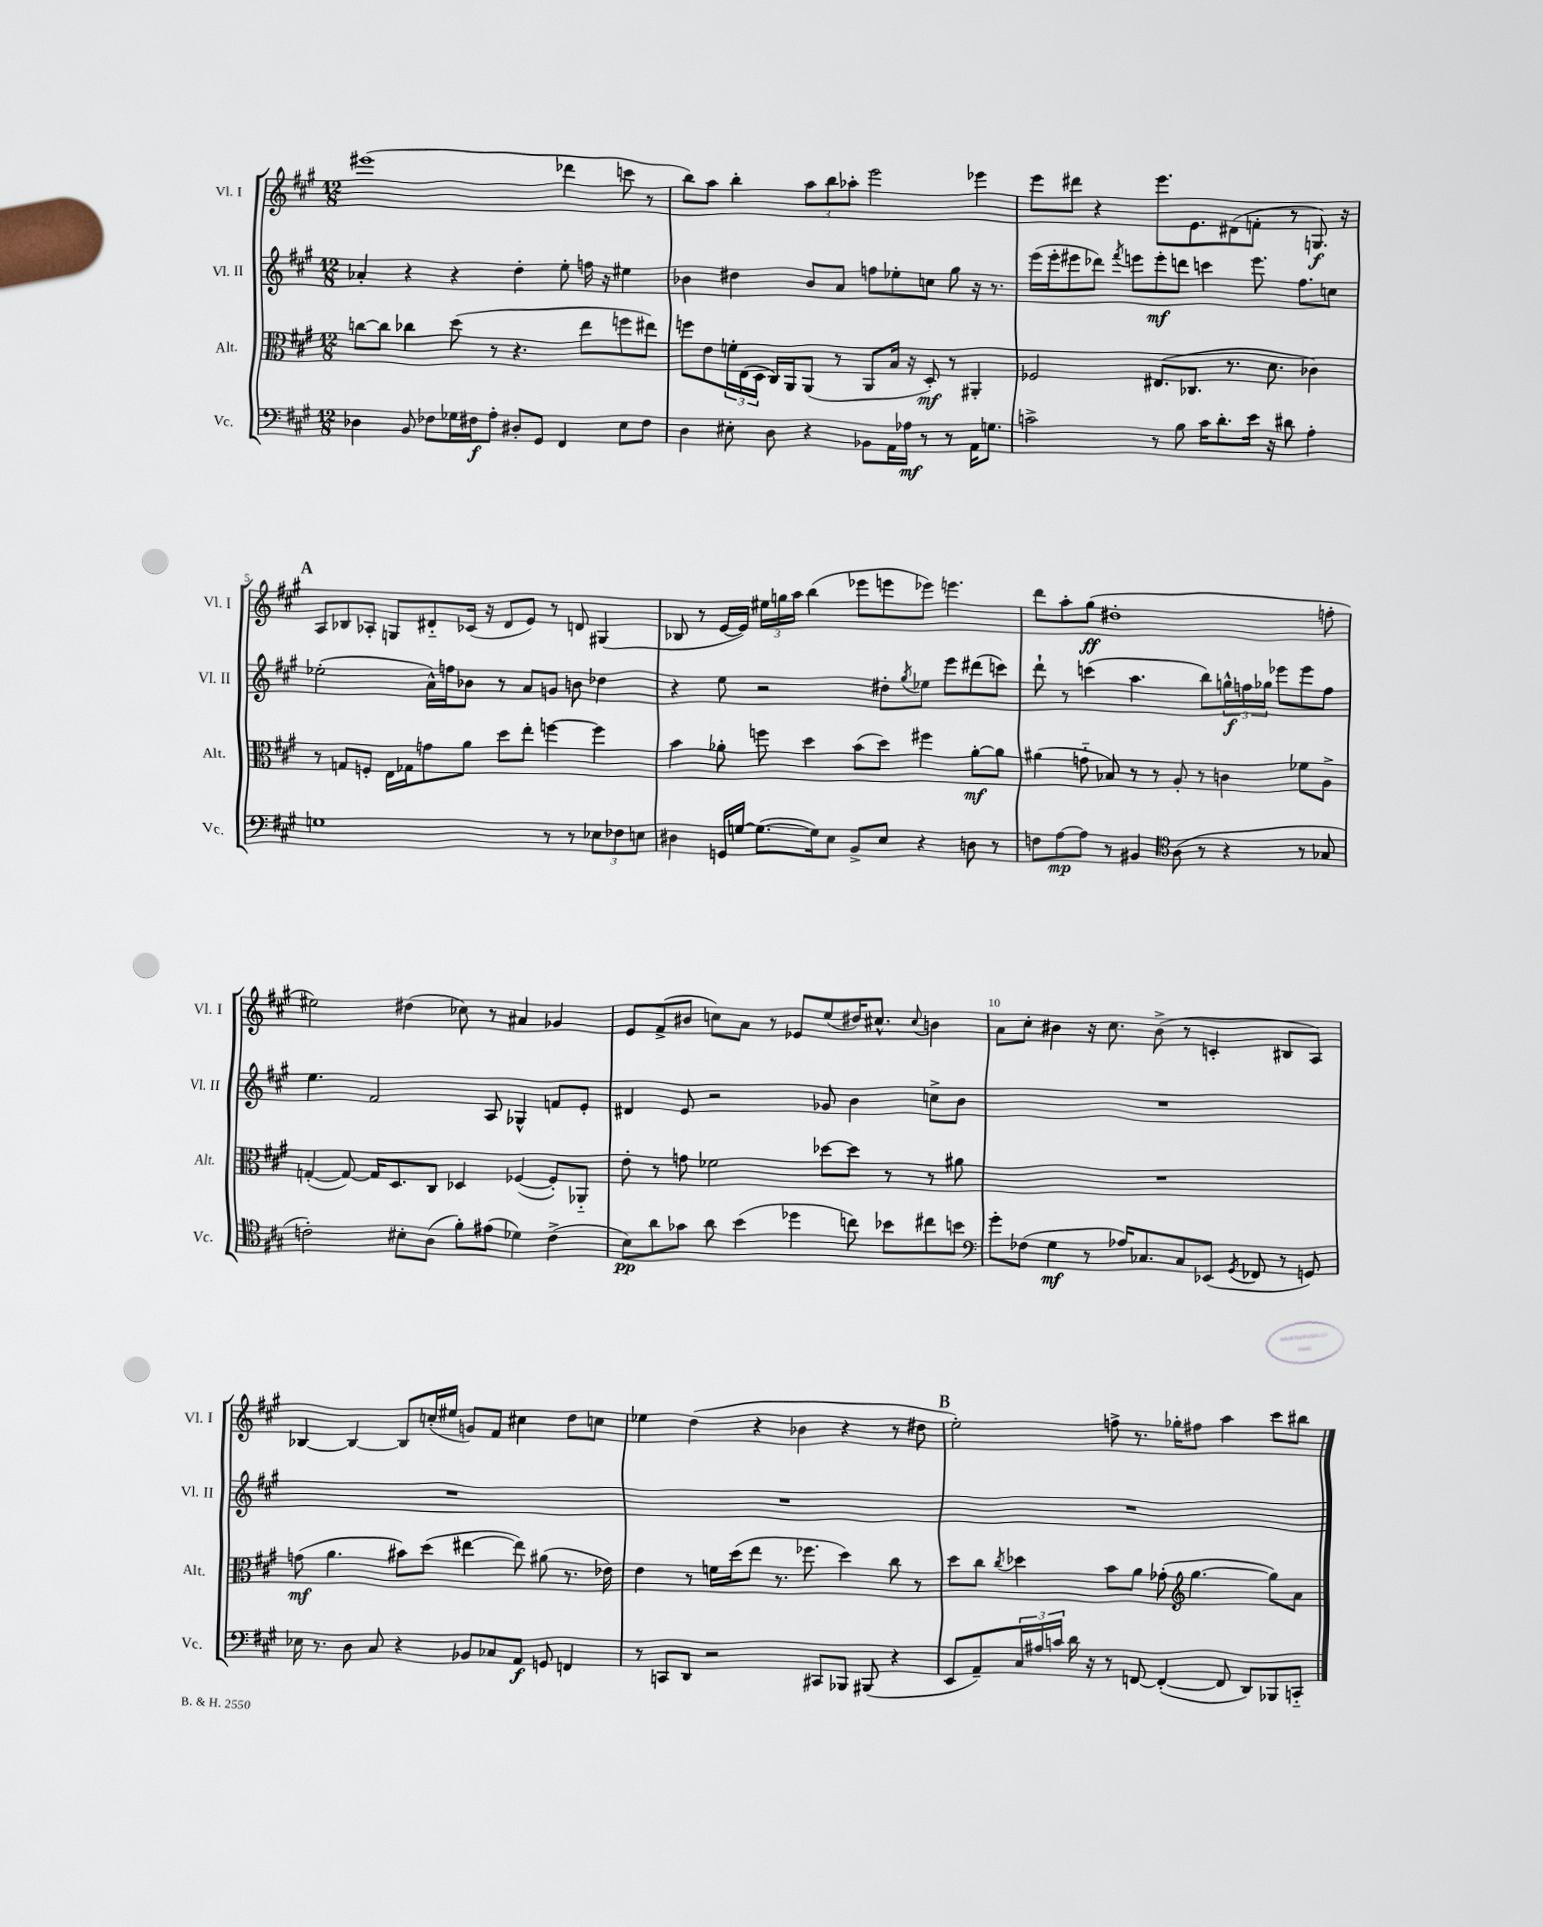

**kern	**kern	**kern	**kern
*staff4	*staff3	*staff2	*staff1
*clefF4	*clefC3	*clefG2	*clefG2
*k[f#c#g#]	*k[f#c#g#]	*k[f#c#g#]	*k[f#c#g#]
*M12/8	*M12/8	*M12/8	*M12/8
4D-	[8cc	4a-'	(1eee#
.	8cc]	.	.
8BB	4cc-	4r	.
8F-	.	.	.
16G-	(8dd	4r	.
16F#	.	.	.
8A'	8r	.	.
8D#'	4.r	4dd'	.
8GG#	.	.	.
4FF#	.	8ee'	4ddd-
.	8ee	16ff	.
.	.	16r	.
8E	8ff	4ee#	8ccc
8F#	8ee#)	.	8r
=	=	=	=
4D	8ff	4b-	8bb)
.	8e	.	8aa
8E#'	24f'	4dd#	4bb'
.	(24E	.	.
.	24D	.	.
8D	16C#)	.	.
.	16AA	.	.
4r	(8AA	8b-	12aa
.	.	.	12bb
.	8r	8a	.
.	.	.	12aa-'
8BB-	8AA	8ff	2eee
16AA	16B	8ee-'	.
16A-	16r	.	.
8r	8D')	8cc	.
8r	8r	8gg#	.
16AA	4AA#'	16r	4eee-
8.G	.	8.r	.
=	=	=	=
2c^	2F-	(16eee	8eee
.	.	16eee'	.
.	.	8eee#	8ddd#
.	.	8ddd-)	4r
.	.	8qfff#	.
.	.	8eee	.
8r	(8.E#	8eee'	8.eee
8B	.	8ddd	.
.	8.C-	.	8.e
16c	.	4ccc	.
8.d'	.	.	.
.	8.r	.	(8d#
16e	.	8.eee	8f'
16r	8.d	.	.
8d#	.	.	8r
.	.	8.ff#	.
4A'	4c-)	.	8.G)
.	.	8cc	.
.	.	.	16r
=	=	=	=
1G	8r	(2ee-'	8A
.	8G	.	8B-
.	8F'	.	8A-'
.	16E	.	8G
.	16G-	.	.
.	8g	16a^^)	8d#'~
.	.	16ff	.
.	8a	8b-	(16c-
.	.	.	16r
.	8dd	8r	8d#
.	8ee'	8a	8e)
8r	[4ff	8g	8r
8r	.	8b	8d
12E-	4ff]	4dd-	(4G#
12F-	.	.	.
12E	.	.	.
=	=	=	=
4D#	4b	4r	8B-
.	.	.	8r
16GG	8a-'	8ee	[16e
[16G	.	.	16e])
(8.G_	8ff	2r	24ee#
.	.	.	24gg
.	.	.	24aa
.	4dd	.	(4bb
16G])	.	.	.
8E	.	.	.
8BB^	(8b	.	8eee-
8E	8dd)	8dd#'	8eee
.	.	8qgg#	.
4r	4ff#	8ee-	8eee-)
.	.	8eee	4.eee
8D	[8a-'	(8ddd#	.
8r	8a-]	8ccc)	.
=	=	=	=
8F	(4a#	8ddd`	8ddd
[8A	.	8r	8aa'
8A]	8g'~	(4ccc	(8gg#
8r	8B-)	.	1dd#'
4BB#	8r	4.aa	.
.	8r	.	.
*clefC4	*	*	*
(8A	8A'	.	.
8r	8r	8bb)	.
4r	4c	24gg^^	.
.	.	24ff	.
.	.	24gg-	.
.	.	8eee-	.
8r	8f-	8eee-	.
8G-	8A^	8ff	8ff'
=	=	=	=
2c')	([4G'	4.ee	2ee#)
.	8G_)	.	.
.	16G]	2f#	.
.	8.D	.	.
8B#'	.	.	(4dd#
(8A	8C#	.	.
8f#')	4D-	.	8cc-)
(8e#	.	8A	8r
4d-)	([4F-	4G-^^	4a#
(4c^	8F-'])	8f	4g-
.	8AA-'~	8e'	.
=	=	=	=
8B)	8e'	4d#	8e
8a	8r	.	(8f#^
8g-	8g	8e	8b#
8a	2f-	2r	8cc)
(4b	.	.	8a
.	.	.	8r
4dd-	.	.	8e-
.	[8dd-	8g-	(8ee
8cc)	8dd-]	4b	16dd#)
.	.	.	8.cc#^^
8b-	8r	.	.
.	.	.	8qqcc#
8cc#	8r	8cc^	4b
8b	8a#	8b	.
=	=	=	=
*clefF4	*	*	*
8g#'	1.r	1.r	8a
(8F-	.	.	8cc#'
4G#	.	.	4b#
8r	.	.	16r
.	.	.	8.cc#
16A-)	.	.	.
8.C-	.	.	.
.	.	.	(8b#^
8C-	.	.	8r
(8EE-	.	.	4c'
8qGG#	.	.	.
8FF-	.	.	.
8r	.	.	8B#
8GG)	.	.	8A)
=	=	=	=
16E-	(8g	1.r	[4B-
8.r	.	.	.
.	4.a	.	.
8D	.	.	4B-_
8C#	.	.	.
4r	8b#)	.	8B-]
.	(8dd	.	(16cc'
.	.	.	16ee#
8BB-	[4ee#	.	8g)
8C-	.	.	8f#
8AA	8ee#])	.	4cc#
8GG	(8a#	.	.
4FF	8.r	.	8dd
.	.	.	8cc
.	16e-)	.	.
=	=	=	=
8r	4e	1.r	4ee-
8CC	.	.	.
8DD	8r	.	(4dd
2r	16f	.	.
.	(16dd	.	.
.	8ee	.	4r
.	8.r	.	.
.	.	.	4b-
.	8.ff-	.	.
8CC#	.	.	.
8BBB-	4dd)	.	4r
(8BBB#	.	.	.
4r	8cc#	.	8r
.	8r	.	8dd#
=	=	=	=
8EE	8dd	1.r	2ee')
8AA~)	8cc#	.	.
.	8qcc#	.	.
24C#	4dd-	.	.
24A#	.	.	.
24c	.	.	.
16d	.	.	.
16r	.	.	.
8r	8b	.	8ff^
[8FF	8a	.	8.r
(4FF'_	(8g-'	.	.
.	.	.	16gg-'
*	*clefG2	*	*
.	[4.gg#	.	8ff#
8FF]	.	.	4aa
8DD)	.	.	.
8BBB-	8gg#])	.	8ccc#
8CC'~	8a	.	8bb#
==	==	==	==
*-	*-	*-	*-
